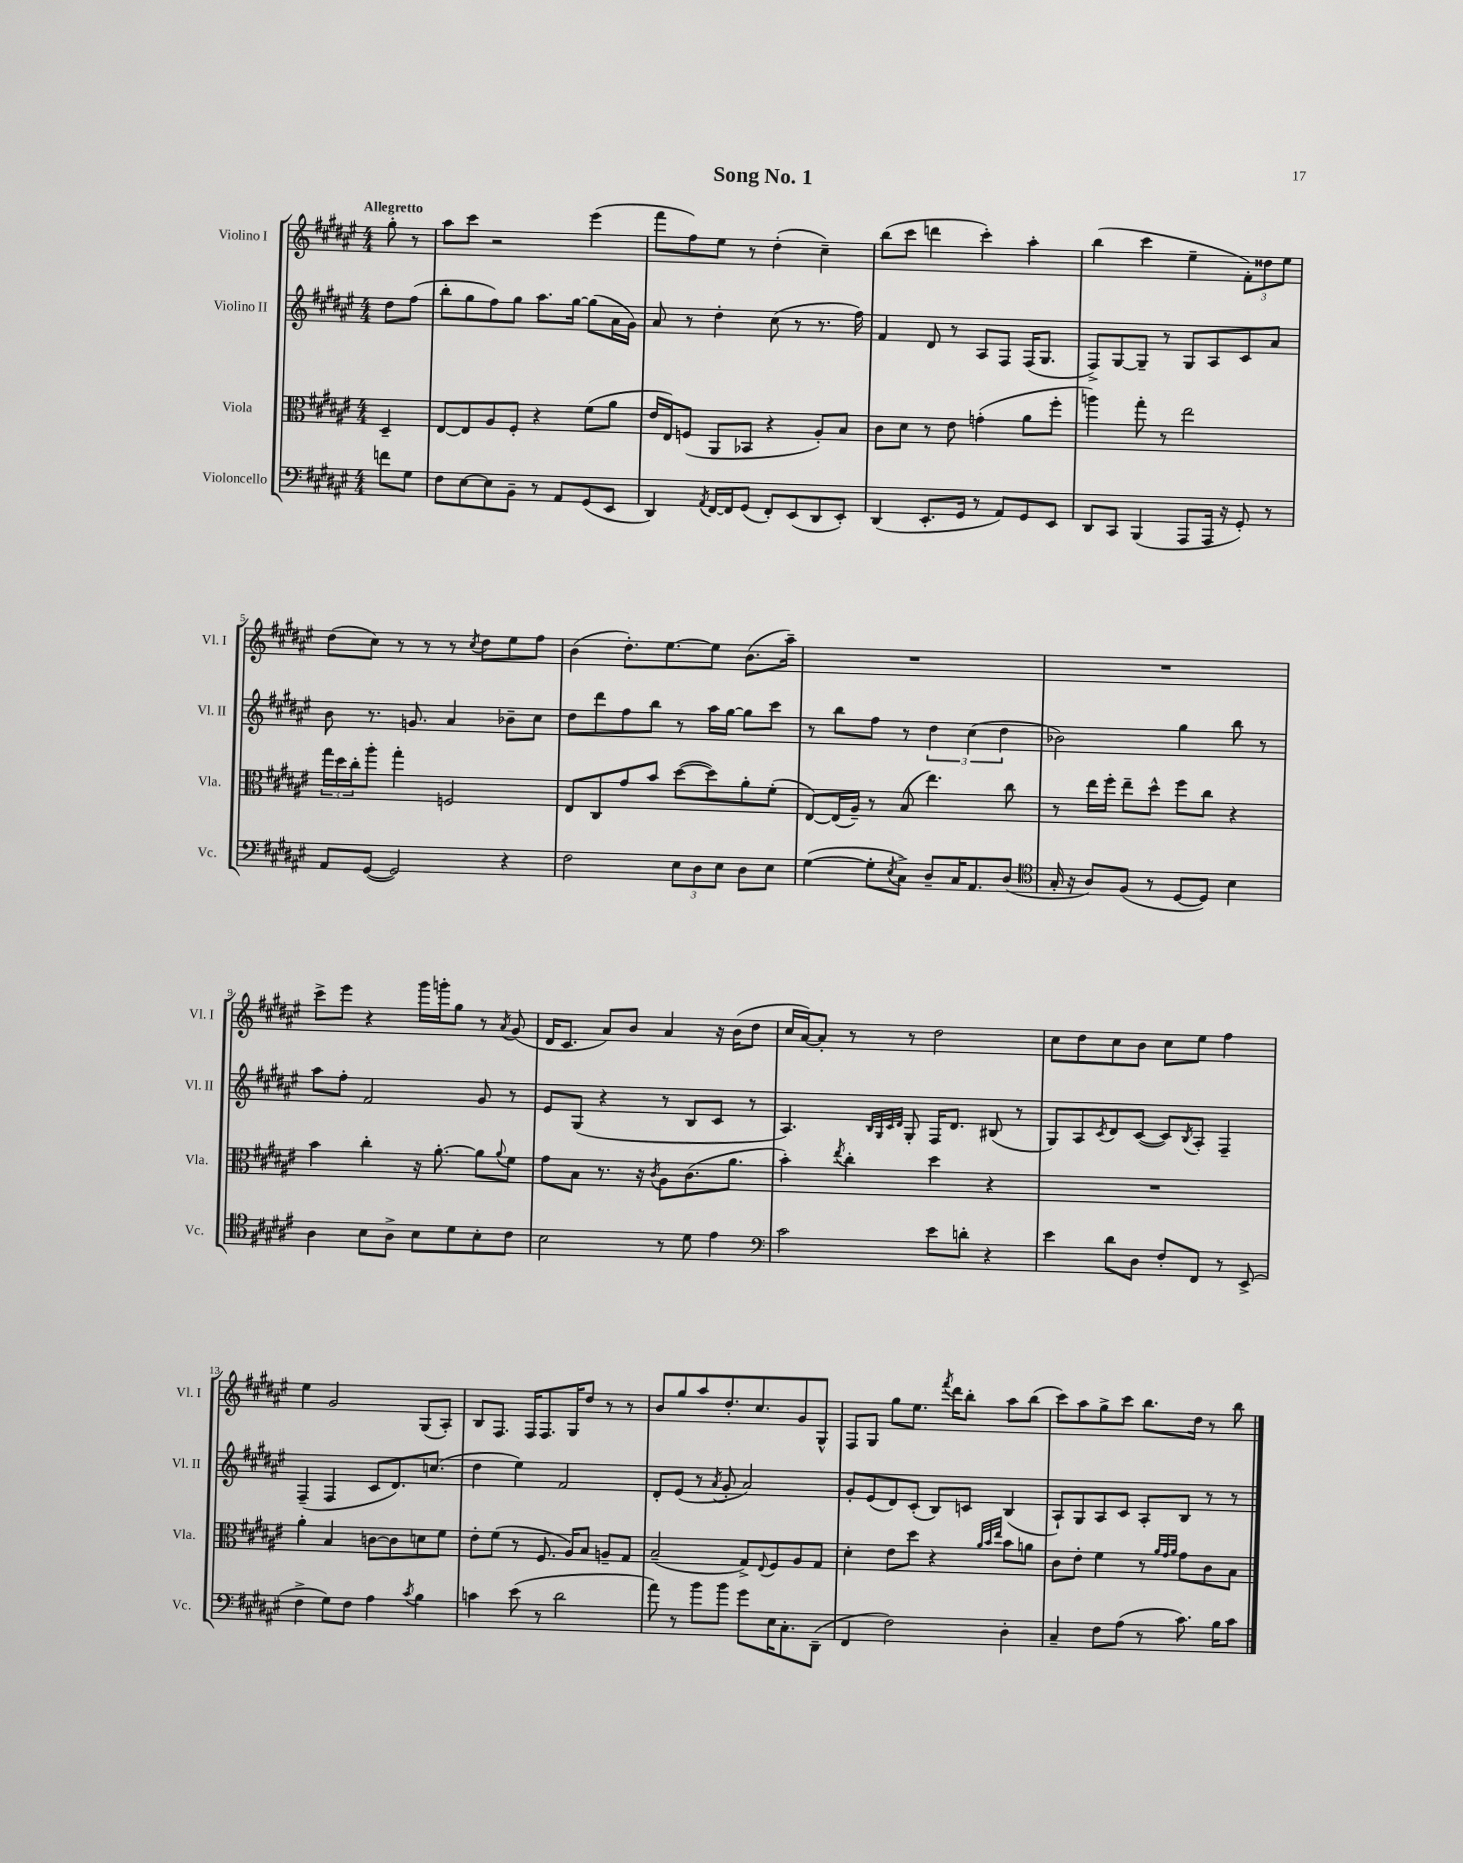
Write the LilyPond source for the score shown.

\header { title = "Song No. 1" }
<<
\new StaffGroup <<
\new Staff = "s0" \with { instrumentName = "Violino I" shortInstrumentName = "Vl. I" } {
    \clef treble \key fis \major \numericTimeSignature \time 4/4 \partial 4 \tempo "Allegretto"
    gis''8-. r8 |
    ais''8 cis'''8 r2 eis'''4( |
    fis'''8 fis''8) eis''8 r8 dis''4-.( cis''4--) |
    b''8( cis'''8 d'''4 cis'''4-.) ais''4-. |
    b''4( cis'''4 eis''4-- \tuplet 3/2 { fis'8-.) disis''8 eis''8 } |
    dis''8( cis''8) r8 r8 r8 \acciaccatura { cis''8 } dis''8 eis''8 fis''8 |
    b'4( dis''8.-.) eis''8.~ eis''8 b'8.( ais''16--) |
    R1 |
    R1 |
    cis'''8-> eis'''8 r4 gis'''16 g'''16-. gis''8 r8 \acciaccatura { ais'8 } gis'8( |
    dis'16 cis'8. ais'8) b'8 ais'4 r16 b'16( dis''8 |
    cis''16 ais'16~) ais'8-. r8 r8 dis''2 |
    cis''8 dis''8 cis''8 b'8 cis''8 eis''8 fis''4 |
    eis''4 gis'2 gis8( ais8-.) |
    b8 fis8. fis16 fis8. gis16 dis''8 r8 r8 |
    b'8 gis''8 ais''8 dis''8.-. cis''8. gis'8 gis8-^ |
    fis8 gis8 gis''8 eis''8. \acciaccatura { fis'''8 } dis'''16 b''8-. ais''8 b''8( |
    cis'''8) ais''8 gis''8-> cis'''8 b''8. dis''16 r8 b''8 \bar "|." |
}
\new Staff = "s1" \with { instrumentName = "Violino II" shortInstrumentName = "Vl. II" } {
    \clef treble \key fis \major \numericTimeSignature \time 4/4 \partial 4
    dis''8 fis''8( |
    b''8-. gis''8 fis''8) gis''8 ais''8. gis''16~ gis''8( ais'16 gis'16) |
    ais'8 r8 dis''4-. cis''8( r8 r8. fis''16) |
    fis'4 dis'8 r8 ais8 fis8 fis16( gis8. |
    fis8->) gis8~ gis8-- r8 gis8 ais8 cis'8 ais'8 |
    b'8 r8. g'8. ais'4 bes'8-- cis''8 |
    dis''8 dis'''8 fis''8 b''8 r8 ais''16 gis''16~ gis''8 cis'''8 |
    r8 b''8 fis''8 r8 \tuplet 3/2 { dis''4 cis''4( dis''4 } |
    bes'2) gis''4 b''8 r8 |
    ais''8 fis''8-. fis'2 gis'8 r8 |
    eis'8 gis8( r4 r8 b8 cis'8 r8 |
    ais4.) \grace { b32 gis32 cis'32 dis'32 } gis8-. fis16 dis'8. bis8( r8 |
    gis8) ais8 \acciaccatura { cis'8 } dis'8 cis'8~( cis'8) \acciaccatura { b8 } ais8-. fis4-- |
    fis4--( fis4 cis'8 dis'8.) c''8.( |
    dis''4 eis''4) fis'2 |
    dis'8-. eis'8( r8 \acciaccatura { ais'8 } gis'8-. ais'2) |
    gis'8-. eis'8( dis'8) cis'8-.( b8) c'8 b4( |
    ais8-!) gis8 ais8 cis'8 ais8-. b8 r8 r8 \bar "|." |
}
\new Staff = "s2" \with { instrumentName = "Viola" shortInstrumentName = "Vla." } {
    \clef alto \key fis \major \numericTimeSignature \time 4/4 \partial 4
    dis4-- |
    eis8~ eis8 ais8 fis8-. r4 fis'8( ais'8 |
    eis'16 eis16) f8( ais,8 bes,8 r4 ais8-.) b8 |
    cis'8 dis'8 r8 eis'8 g'4-.( ais'8 fis''8-. |
    a''4) gis''8-. r8 eis''2 |
    \tuplet 3/2 { gis''16 dis''16 cis''16-. } ais''8-. gis''4-. f2 |
    eis8 cis8 gis'8 b'8 dis''8~( dis''8) ais'8-. fis'8-.( |
    eis8~) eis16( ais16--) r8 b8( eis''4.) cis''8 |
    r8 eis''16 fis''16-. eis''8-- dis''8-^ fis''8 cis''8 r4 |
    b'4 cis''4-. r16 ais'8.~-. ais'8 \appoggiatura { ais'8 } fis'8 |
    gis'8 b8 r8. r16 \acciaccatura { cis'8 } ais8 cis'8.( ais'8. |
    b'4-.) \acciaccatura { eis''8 } cis''4-. dis''4 r4 |
    R1 |
    ais'4-. b4 c'8~ c'8 d'8 fis'8 |
    eis'8-. fis'8( r8 fis8. ais16) b8 a8-- gis8 |
    b2--( gis8->) \appoggiatura { eis8 } fis8 ais8 gis8 |
    dis'4-. eis'8 dis''8 r4 \grace { ais'32 b'32 eis''32 } b'8 a'8 |
    cis'8 eis'8-. fis'4 r8 \grace { ais'32 gis'32 ais'32 } gis'8 cis'8 b8 \bar "|." |
}
\new Staff = "s3" \with { instrumentName = "Violoncello" shortInstrumentName = "Vc." } {
    \clef bass \key fis \major \numericTimeSignature \time 4/4 \partial 4
    f'8 gis8 |
    fis8 eis8~ eis8 b,8-- r8 ais,8 gis,8( eis,8 |
    dis,4) \acciaccatura { ais,8 } fis,16~ fis,16 gis,8( fis,8-.) eis,8( dis,8 eis,8-.) |
    dis,4( eis,8.-. gis,16 r8 ais,8) gis,8 eis,8 |
    dis,8 cis,8 b,,4( ais,,8 ais,,16 r16 gis,8-.) r8 |
    ais,8 gis,8~( gis,2) r4 |
    fis2 \tuplet 3/2 { eis8 dis8 eis8 } dis8 eis8 |
    gis4~( gis8-. \acciaccatura { eis8 } cis8->) dis8-- cis16 ais,8. dis8( |
    \clef tenor gis16-. r16 ais8) fis8( r8 dis8~ dis8) b4 |
    ais4 b8 ais8-> b8 dis'8 b8-. cis'8 |
    b2 r8 dis'8 eis'4 |
    \clef bass cis'2 eis'8 d'8-. r4 |
    eis'4 dis'8 dis8 fis8-. fis,8 r8 eis,8->( |
    fis4-> gis8) fis8 ais4 \acciaccatura { cis'8 } b4 |
    c'4 eis'8( r8 dis'2 |
    ais'8) r8 b'8 b'8 gis'8 eis16 cis8.-. dis,8--( |
    fis,4 fis2) dis4-. |
    cis4-- fis8 ais8( r8 cis'8.) b16 cis'8 \bar "|." |
}
>>
>>
